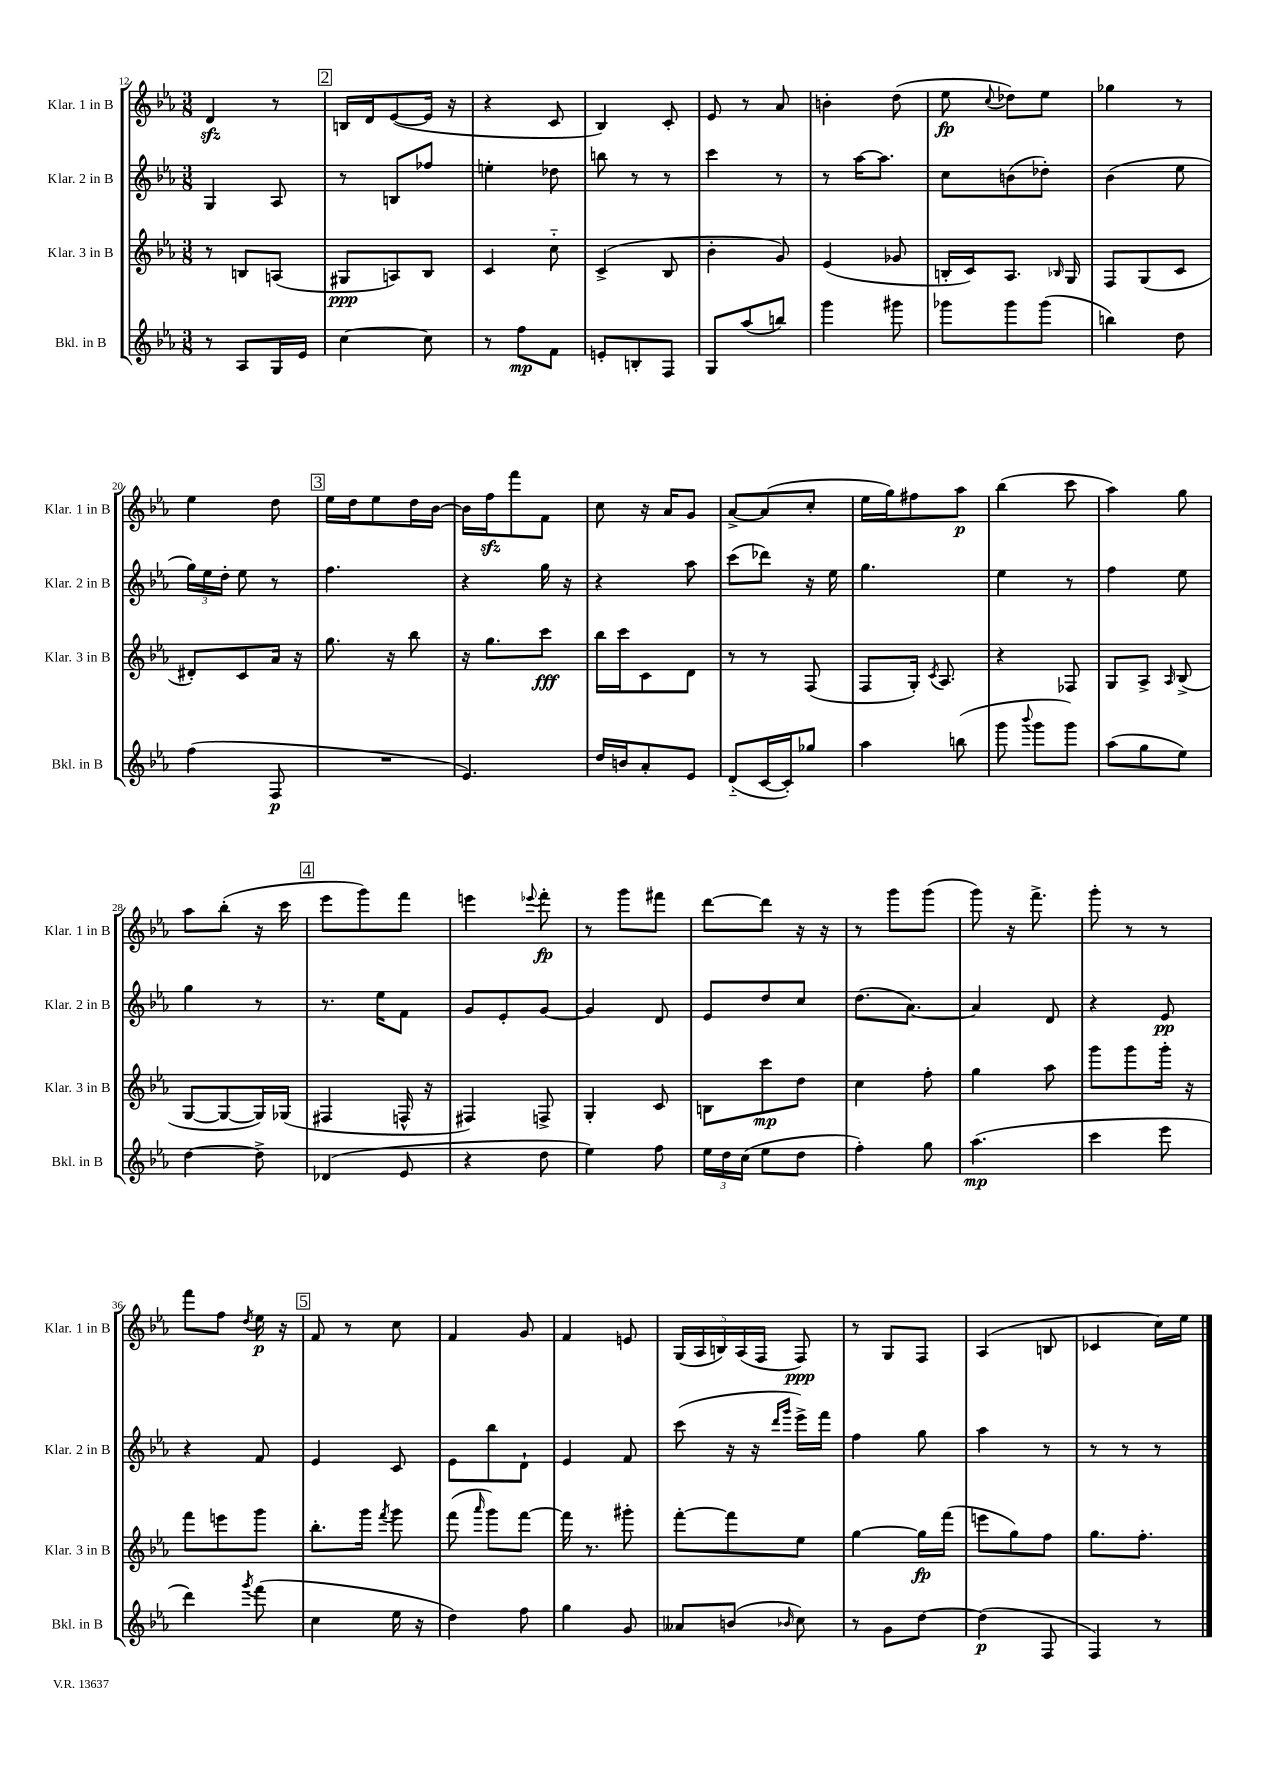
<<
\new StaffGroup <<
\new Staff = "s0" \with { instrumentName = "Klar. 1 in B" shortInstrumentName = "Klar. 1 in B" } {
    \clef treble \key ees \major \numericTimeSignature \time 3/8
    \autoBeamOff d'4\sfz r8 |
    \mark \markup { \box "2" } b16[ d'16 ees'8~( ees'16] r16 |
    r4 c'8 |
    bes4) c'8-. |
    ees'8 r8 aes'8 |
    b'4-. d''8( |
    ees''8\fp \appoggiatura { c''8 } des''8[) ees''8] |
    ges''4 r8 |
    ees''4 d''8 |
    \mark \markup { \box "3" } ees''16[ d''16 ees''8 d''16 bes'16]~ |
    bes'16[ f''16\sfz f'''8 f'8] |
    c''8 r16 aes'16[ g'8] |
    aes'8[~-> aes'8( c''8]-. |
    ees''16[ g''16) fis''8 aes''8]\p |
    bes''4( c'''8 |
    aes''4) g''8 |
    aes''8[ bes''8]-.( r16 c'''16 |
    \mark \markup { \box "4" } ees'''8[ g'''8) f'''8] |
    e'''4 \appoggiatura { ees'''8 } f'''8-.\fp |
    r8 g'''8[ fis'''8] |
    d'''8[~ d'''8] r16 r16 |
    r8 g'''8[ g'''8]( |
    g'''8) r16 f'''8.-> |
    g'''8-. r8 r8 |
    f'''8[ f''8] \acciaccatura { d''8 } ees''16\p r16 |
    \mark \markup { \box "5" } f'8 r8 c''8 |
    f'4 g'8 |
    f'4 e'8 |
    \tuplet 5/4 { g16[( aes16 b16) aes16( f16] } f8\ppp) |
    r8 g8[ f8] |
    aes4( b8 |
    ces'4 c''16[) ees''16] \bar "|." |
}
\new Staff = "s1" \with { instrumentName = "Klar. 2 in B" shortInstrumentName = "Klar. 2 in B" } {
    \clef treble \key ees \major \numericTimeSignature \time 3/8
    \autoBeamOff g4 aes8 |
    \mark \markup { \box "2" } r8 b8[ fes''8] |
    e''4-. des''8 |
    b''8 r8 r8 |
    c'''4 r8 |
    r8 aes''16[~ aes''8.] |
    c''8[ b'8( des''8]-.) |
    bes'4( ees''8 |
    \tuplet 3/2 { g''16[) ees''16 d''16]-. } ees''8 r8 |
    \mark \markup { \box "3" } f''4. |
    r4 g''16 r16 |
    r4 aes''8 |
    c'''8[( des'''8]) r16 ees''16 |
    g''4. |
    ees''4 r8 |
    f''4 ees''8 |
    g''4 r8 |
    \mark \markup { \box "4" } r8. ees''16[ f'8] |
    g'8[ ees'8-. g'8]~ |
    g'4 d'8 |
    ees'8[ d''8 c''8] |
    d''8.[( aes'8.]~) |
    aes'4 d'8 |
    r4 ees'8\pp |
    r4 f'8 |
    \mark \markup { \box "5" } ees'4 c'8 |
    ees'8[ bes''8 d'8]-! |
    ees'4 f'8 |
    c'''8( r16 r16 \grace { d'''16[ g'''16] } ees'''16[->) f'''16] |
    f''4 g''8 |
    aes''4 r8 |
    r8 r8 r8 \bar "|." |
}
\new Staff = "s2" \with { instrumentName = "Klar. 3 in B" shortInstrumentName = "Klar. 3 in B" } {
    \clef treble \key ees \major \numericTimeSignature \time 3/8
    \autoBeamOff r8 b8[ a8]( |
    \mark \markup { \box "2" } gis8[\ppp a8) bes8] |
    c'4 c''8-_ |
    c'4->( bes8 |
    bes'4-. g'8) |
    ees'4( ges'8 |
    b16[-. c'16) aes8.] \grace { bes16 } g16 |
    f8[ g8( c'8] |
    dis'8[-.) c'8 aes'16] r16 |
    \mark \markup { \box "3" } g''8. r16 bes''8 |
    r16 g''8.[ c'''8]\fff |
    bes''16[ c'''16 c'8 d'8] |
    r8 r8 f8( |
    f8[ g16]-.) \acciaccatura { c'8 } aes8. |
    r4 fes8 |
    g8[ aes8]-> \grace { aes16 } bes8->( |
    g8[~ g8~ g16) ges16]( |
    \mark \markup { \box "4" } fis4 f16-^ r16 |
    fis4) f8-> |
    g4-. c'8 |
    b8[ c'''8\mp d''8] |
    c''4 f''8-. |
    g''4 aes''8 |
    g'''8[ g'''8 g'''16]-. r16 |
    f'''8[ e'''8 g'''8] |
    \mark \markup { \box "5" } bes''8.[-. g'''16] \acciaccatura { f'''8 } g'''8 |
    f'''8( \grace { aes'''16 } g'''8[) f'''8]~ |
    f'''16 r8. gis'''8-. |
    f'''8[~-. f'''8 ees''8] |
    g''4~ g''16[\fp f'''16]( |
    e'''8[ g''8) f''8] |
    g''8.[ f''8.]-. \bar "|." |
}
\new Staff = "s3" \with { instrumentName = "Bkl. in B" shortInstrumentName = "Bkl. in B" } {
    \clef treble \key ees \major \numericTimeSignature \time 3/8
    \autoBeamOff r8 aes8[ g16 ees'16] |
    \mark \markup { \box "2" } c''4~ c''8 |
    r8 f''8[\mp f'8] |
    e'8[-. b8-. f8] |
    g8[ aes''8( b''8]) |
    g'''4 gis'''8 |
    ges'''8[ ges'''8 ges'''8]( |
    b''4) d''8 |
    f''4( f8\p |
    \mark \markup { \box "3" } R4. |
    ees'4.) |
    d''16[ b'16 aes'8-. ees'8] |
    d'8[-_( c'16~ c'16-.) ges''8] |
    aes''4 b''8( |
    g'''8 \appoggiatura { bes'''8 } g'''8[ g'''8]) |
    aes''8[( g''8 ees''8]) |
    d''4~ d''8-> |
    \mark \markup { \box "4" } des'4( ees'8 |
    r4 d''8 |
    ees''4) f''8 |
    \tuplet 3/2 { ees''16[ d''16 c''16]( } ees''8[ d''8] |
    f''4-.) g''8 |
    aes''4.\mp( |
    c'''4 ees'''8 |
    d'''4) \acciaccatura { g'''8 } f'''8( |
    \mark \markup { \box "5" } c''4 ees''16 r16 |
    d''4) f''8 |
    g''4 g'8 |
    aeses'8[ b'8]( \grace { bes'16 } c''8) |
    r8 g'8[ d''8]~ |
    d''4\p( f8 |
    f4) r8 \bar "|." |
}
>>
>>
\layout { \context { \Score currentBarNumber = #12 } }
